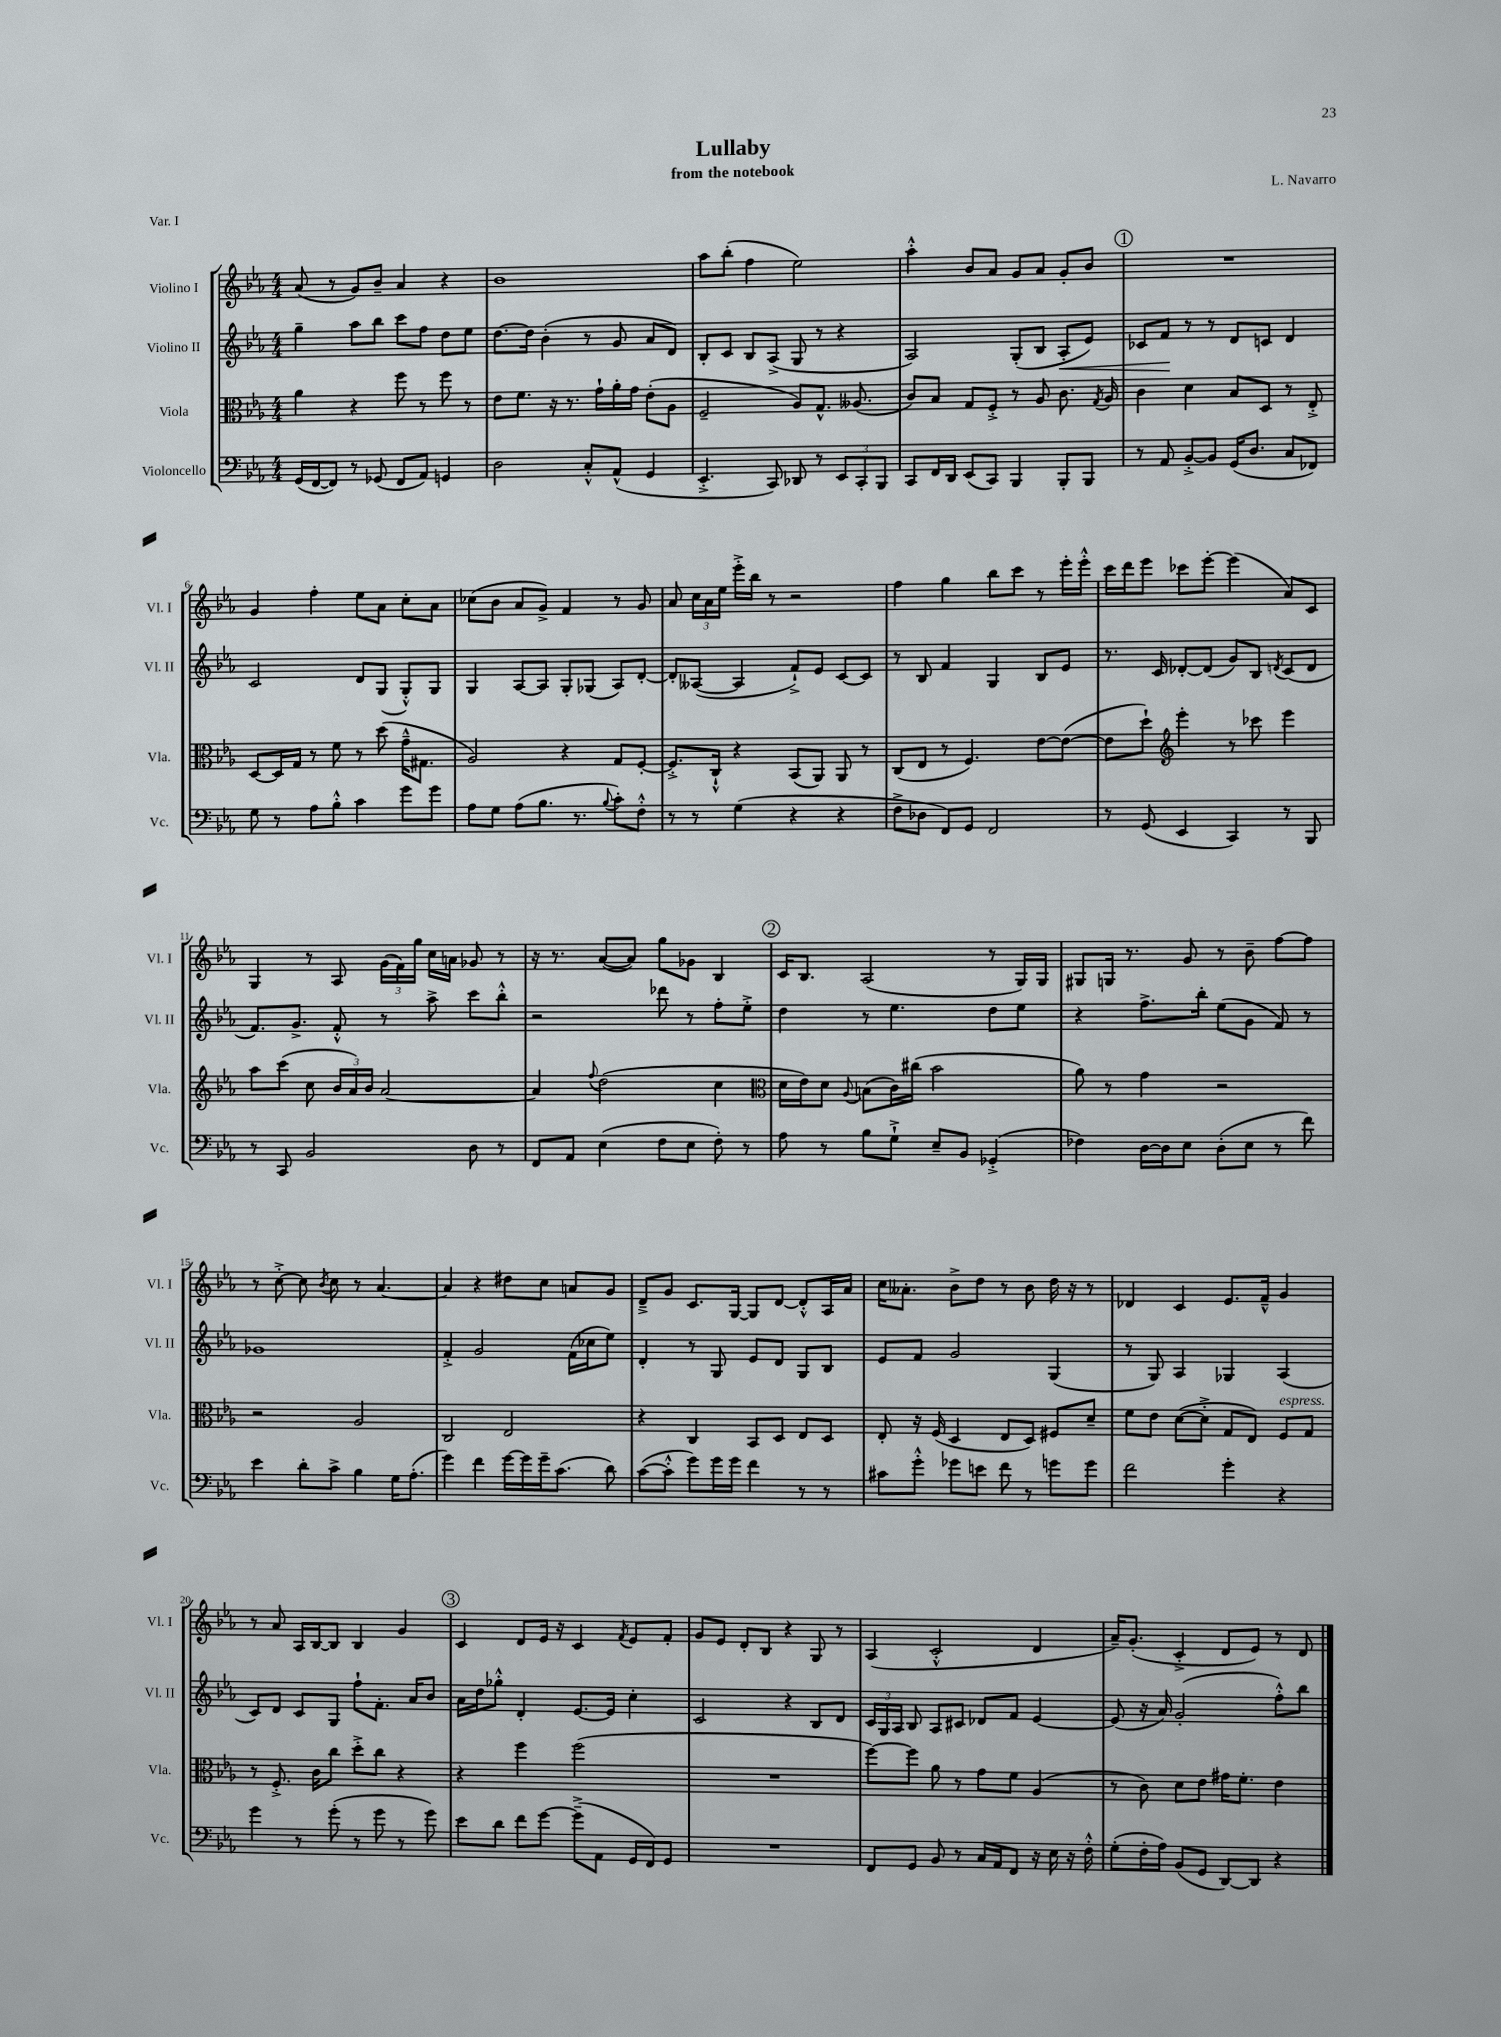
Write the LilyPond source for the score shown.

\header { title = "Lullaby" composer = "L. Navarro" subtitle = "from the notebook" piece = "Var. I" }
<<
\new StaffGroup <<
\new Staff = "s0" \with { instrumentName = "Violino I" shortInstrumentName = "Vl. I" } {
    \clef treble \key ees \major \numericTimeSignature \time 4/4
    \autoBeamOff aes'8( r8 g'8[) bes'8]-- aes'4 r4 |
    bes'1 |
    aes''8[ bes''8]-.( f''4 ees''2) |
    aes''4-.-^ bes'8[ aes'8] g'8[ aes'8] g'8[-. bes'8] |
    \mark \markup { \circle "1" } R1 |
    g'4 f''4-. ees''8[ aes'8] c''8[-. aes'8] |
    ces''8[( bes'8] aes'8[ g'8]->) f'4 r8 g'8 |
    aes'8 \tuplet 3/2 { c''16[ aes'16 ees''16] } ees'''16[-.-> bes''16] r8 r2 |
    f''4 g''4 bes''8[ c'''8] r8 ees'''16[-. ees'''16]-.-^ |
    c'''16[ d'''16 ees'''8] ces'''8[ ees'''8]~-. ees'''4( aes'8[) c'8] |
    g4 r8 aes8 \tuplet 3/2 { g'16[( f'16) g''16] } c''16[ a'16] ges'8 r8 |
    r16 r8. aes'8[~( aes'8]) g''8[ ges'8] bes4 |
    \mark \markup { \circle "2" } c'16[ bes8.] aes2( r8 g16[) g16] |
    gis8[ g16] r8. g'8 r8 bes'8-- f''8[~ f''8] |
    r8 c''8~-.-> c''8 \acciaccatura { bes'8 } c''8 r8 aes'4.~ |
    aes'4 r4 dis''8[ c''8] a'8[ g'8] |
    d'8[---> g'8] c'8.[ g16]~ g8[ d'8]~ d'8[-.-^ aes16 aes'16] |
    c''16[ aeses'8.]-. bes'8[-> d''8] r8 bes'8 d''16 r16 r8 |
    des'4 c'4 ees'8.[ f'16]---^ g'4 |
    r8 aes'8 aes16[ bes16~ bes8] bes4 g'4 |
    \mark \markup { \circle "3" } c'4 d'8[ ees'16] r16 c'4 \acciaccatura { f'8 } ees'8[ f'8]-. |
    g'8[ ees'8] d'8[-. bes8] r4 g8 r8 |
    aes4( c'2-.-^ d'4 |
    aes'16[--) g'8.]-.( c'4-.-> d'8[ ees'8]) r8 d'8 \bar "|." |
}
\new Staff = "s1" \with { instrumentName = "Violino II" shortInstrumentName = "Vl. II" } {
    \clef treble \key ees \major \numericTimeSignature \time 4/4
    \autoBeamOff g''4-- aes''8[ bes''8] c'''8[ f''8] d''8[ ees''8] |
    d''8.[~ d''16] bes'4-.( r8 g'8 aes'8[ d'8]) |
    bes8[-. c'8] bes8[ aes8]->( g8 r8 r4 |
    aes2) g8[-.( bes8] aes8[-.\< ees'8]) |
    \mark \markup { \circle "1" } ces'8[ f'8]\! r8 r8 d'8[ c'8] d'4 |
    c'2 d'8[ g8]( g8[-.-^) g8] |
    g4 aes8[~ aes8] g8[-. ges8]( aes8[) d'8]~-. |
    d'8[-. aeses8]~( aeses4 f'8[-!->) ees'8] c'8[~ c'8] |
    r8 bes8 f'4 g4 bes8[ ees'8] |
    r8. c'16 des'8[~-. des'8]( g'8[) bes8] \acciaccatura { d'8 } c'8[( d'8] |
    f'8.[) g'8.]-> f'8-.-^ r8 aes''8-> c'''8[ bes''8]-.-^ |
    r2 des'''8 r8 f''8[-. ees''8]-.-> |
    \mark \markup { \circle "2" } d''4 r8 ees''4. d''8[ ees''8] |
    r4 f''8.[-> bes''16]-. ees''8[( g'8] f'8) r8 |
    ges'1 |
    f'4-.-> g'2 f'16[( ces''16 ees''8]) |
    d'4-. r8 g8 ees'8[ d'8] g8[ bes8] |
    ees'8[ f'8] g'2 g4( |
    r8 g8) aes4 ges4 aes4( |
    c'8[) d'8] c'8[ g8] f''8[-! f'8.]-. aes'16[ bes'8] |
    \mark \markup { \circle "3" } aes'16[ d''16 ges''8]-.-^ d'4-. ees'8.[~ ees'16] c''4-. |
    c'2 r4 bes8[ d'8] |
    \tuplet 3/2 { c'16[ g16 aes16] } bes8 aes8[ cis'8] des'8[ f'8] ees'4~ |
    ees'8( r16 aes'16) g'2-.( f''8[-.-^) bes''8] \bar "|." |
}
\new Staff = "s2" \with { instrumentName = "Viola" shortInstrumentName = "Vla." } {
    \clef alto \key ees \major \numericTimeSignature \time 4/4
    \autoBeamOff aes'4 r4 f''8 r8 f''8 r8 |
    ees'8[ f'8.] r16 r8. g'16[-! aes'16-. g'16] ees'8[-.( aes8] |
    f2-- aes8[) g8.]-^ aeses8.( |
    c'8[) bes8] g8[ f8]-.-> r8 aes8 c'8. \acciaccatura { g8 } aes16 |
    \mark \markup { \circle "1" } c'4 d'4 bes8[ d8] r8 ees8-.-> |
    d8[~ d16 g16] r8 f'8 r8 d''8( g'16[---^ gis8.] |
    aes2) r4 g8[ f8]~-. |
    f8.[-.-> c16]-!-^ r4 bes,8[( aes,8]) aes,8 r8 |
    c8[( ees8] r8 f4.) ees'8[~ ees'8]~( |
    ees'8[ d''8]-!) \clef treble ees'''4-. r8 ces'''8 ees'''4 |
    aes''8[ c'''8]( c''8 \tuplet 3/2 { bes'16[ aes'16) bes'16] } aes'2~ |
    aes'4 \appoggiatura { f''8 } d''2( c''4 |
    \mark \markup { \circle "2" } \clef alto d'16[ ees'16) d'8] \appoggiatura { aes8 } b8[( c'16) cis''16]( bes'2 |
    aes'8) r8 g'4 r2 |
    r2 aes2 |
    c2 ees2 |
    r4 c4 bes,8[ d8] ees8[ d8] |
    ees8-. r16 f16( d4 ees8[ d8]) fis8[ d'8]-- |
    f'8[ ees'8] d'8[~( d'8]-.-> g8[ ees8]) f8[^\markup { \italic "espress." } g8] |
    r8 f8.-.-> c'16[ c''8] d''8[-.-> c''8] r4 |
    \mark \markup { \circle "3" } r4 f''4 f''2( |
    R1 |
    f''8[~) f''8] aes'8 r8 g'8[ f'8] aes4( |
    r8 c'8) d'8[ ees'8] gis'16[ f'8.]-. ees'4 \bar "|." |
}
\new Staff = "s3" \with { instrumentName = "Violoncello" shortInstrumentName = "Vc." } {
    \clef bass \key ees \major \numericTimeSignature \time 4/4
    \autoBeamOff g,16[( f,16~ f,8]) r8 ges,8( f,8[ aes,8]) g,4 |
    d2 c8[-.-^ aes,8]-^( g,4 |
    ees,4.-.-> c,8) des,8 r8 \tuplet 3/2 { ees,8[ c,8-. bes,,8] } |
    c,8[ f,16 d,16] ees,8[( c,8]) bes,,4 bes,,8[-. bes,,8] |
    \mark \markup { \circle "1" } r8 aes,8 bes,8[~-.-> bes,8] g,16[( d8.] c8[ fes,8]) |
    g8 r8 aes8[ bes8]-.-^ c'4 g'8[ g'8] |
    aes8[ g8] aes8[( bes8.] r8. \appoggiatura { bes8 } c'8[-.) f8]-.-^ |
    r8 r8 g4( r4 r4 |
    f8[-> des8] f,8[) g,8] f,2 |
    r8 g,8( ees,4 c,4) r8 bes,,8 |
    r8 c,8 bes,2 d8 r8 |
    f,8[ aes,8] ees4( f8[ ees8] f8-.) r8 |
    \mark \markup { \circle "2" } aes8 r8 bes8[ g8]-!-> ees8[-- bes,8] ges,4-.->( |
    fes4) d16[~ d16 ees8] d8[-.( ees8] r8 f'8) |
    ees'4 d'8[-. c'8]-> bes4 g16[ aes8.]-.( |
    g'4) f'4 g'16[~ g'16 g'16-- c'8.]( d'8) |
    c'8[~( c'8]-.-^ g'8[) g'16 g'16] f'4 r8 r8 |
    cis'8[ g'8]-.-^ ges'8[ e'8] f'8 r8 g'8[ g'8] |
    f'2 g'4-. r4 |
    g'4 r8 g'8-.( r8 g'8 r8 g'8) |
    \mark \markup { \circle "3" } ees'8[ d'8] f'8[ g'8]~ g'8[--->( aes,8] g,16[ f,16) g,8] |
    R1 |
    f,8[ g,8] bes,8 r8 c16[ aes,16 f,8] r16 ees16 r16 f16-.-^ |
    g8[-.( f16-. aes16]) bes,8[( g,8] d,8[~) d,8] r4 \bar "|." |
}
>>
>>
